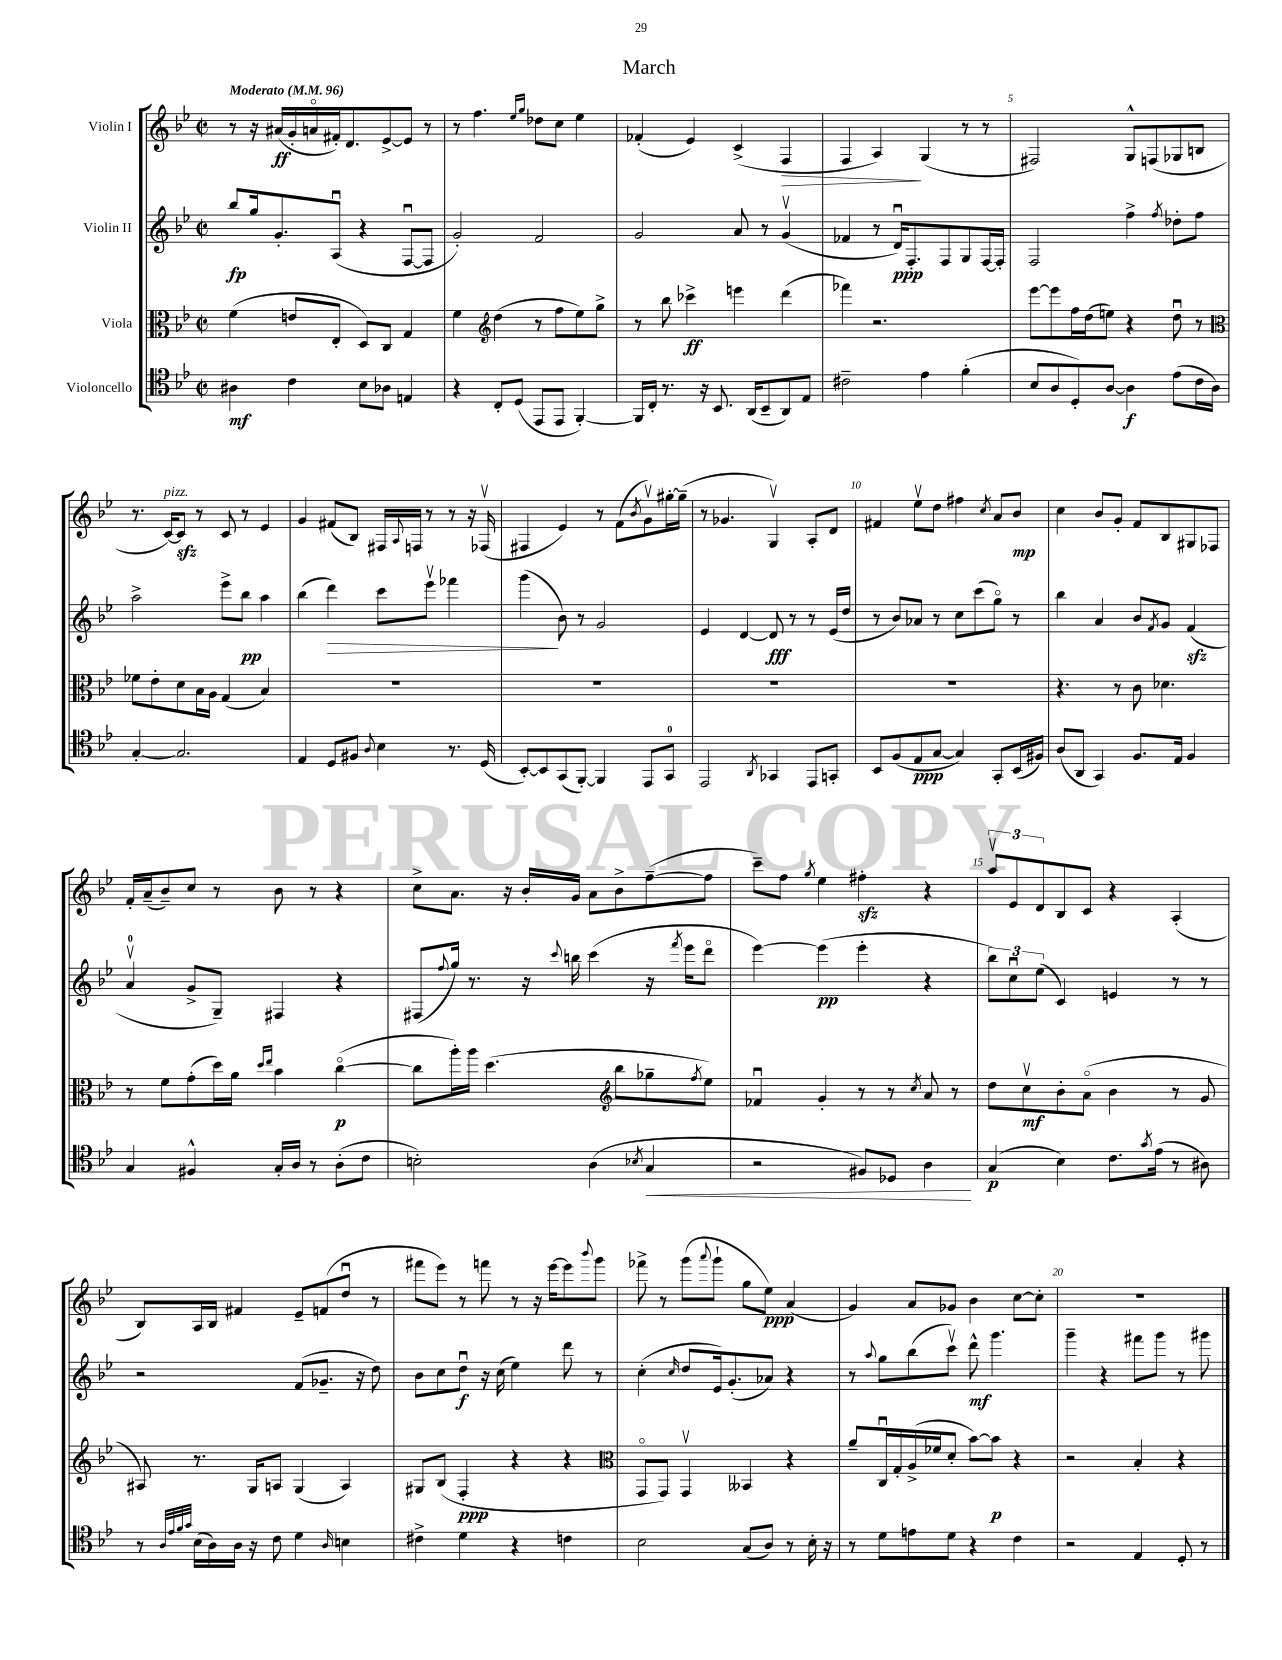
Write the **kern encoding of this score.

**kern	**dynam	**kern	**dynam	**kern	**dynam	**kern	**dynam
*part4	*part4	*part3	*part3	*part2	*part2	*part1	*part1
*staff4	*staff4	*staff3	*staff3	*staff2	*staff2	*staff1	*staff1
*I"Violoncello	*	*I"Viola	*	*I"Violin II	*	*I"Violin I	*
*clefC4	*	*clefC3	*	*clefG2	*	*clefG2	*
*k[b-e-]	*	*k[b-e-]	*	*k[b-e-]	*	*k[b-e-]	*
*M2/2	*	*M2/2	*	*M2/2	*	*M2/2	*
*met(c|)	*	*met(c|)	*	*met(c|)	*	*met(c|)	*
*MM96	*	*MM96	*	*MM96	*	*MM96	*
=1	=1	=1	=1	=1	=1	=1	=1
!	!	!	!	!	!	!LO:TX:a:B:t=Moderato	!
4A#X\	mf	(4f\	.	8bb-/L	fp	8r	.
.	.	.	.	16gg/k	.	16r	.
.	.	.	.	8.g'/	.	(16a#X/LL	ff
4c\	.	8en/L	.	.	.	16g'/	.
.	.	.	.	.	.	16an/	.
.	.	8E-'/J	.	(8Au/J	.	16f#X'/J)	.
.	.	.	.	.	.	8.d/	.
8B-\L	.	8D/L)	.	4r	.	.	.
8A-X\J	.	8C/J	.	.	.	[8e-^/	.
4En/	.	4G/	.	[8Fu/L	.	8e-/J]	.
.	.	.	.	8F/J]	.	8r	.
=2	=2	=2	=2	=2	=2	=2	=2
4r	.	4f\	.	2g'/)	.	8r	.
.	.	.	.	.	.	4.ff\	.
*	*	*clefG2	*	*	*	*	*
8C'/L	.	(4dd\	.	.	.	.	.
(8D/J	.	.	.	.	.	.	.
.	.	.	.	.	.	16qqee-/LL	.
.	.	.	.	.	.	16qqgg/JJ	.
8EE-/L	.	8r	.	2f/	.	8dd-X\L	.
8EE-/J	.	8ff\L	.	.	.	8cc\J	.
[4FF'/)	.	8ee-\)	.	.	.	4ee-\	.
.	.	8gg^\J	.	.	.	.	.
=3	=3	=3	=3	=3	=3	=3	=3
16FF/LL]	.	8r	.	2g/	.	(4f-X'/	.
16C'/JJ	.	.	.	.	.	.	.
8.r	.	8bb-\	.	.	.	.	.
.	.	4ccc-X^\	ff	.	.	4e-/)	.
16r	.	.	.	.	.	.	.
8.BB-/	.	.	.	.	.	.	.
.	.	4eeen\	.	8a/	.	(4c^/	.
(16AA/KL	.	.	.	.	.	.	.
8BB-~/	.	.	.	8r	.	.	.
!	!	!	!	!	!	!	!LO:HP:b
8AA/)	.	(4ddd\	.	(4gv/	.	4F/	>
8E-/J	.	.	.	.	.	.	.
=4	=4	=4	=4	=4	=4	=4	=4
2c#X~\	.	4fff-X\)	.	4f-X/	.	4F/	.
.	.	2.r	.	8r	.	4A/)	.
.	.	.	.	16du/KL)	ppp	.	.
.	.	.	.	8.F'/	.	.	.
4e-\	.	.	.	.	.	(4G/	]
.	.	.	.	8F/	.	.	.
(4f'\	.	.	.	8G/	.	8r	.
.	.	.	.	[16F/L	.	8r	.
.	.	.	.	16F'/JJ]	.	.	.
=5	=5	=5	=5	=5	=5	=5	=5
8B-/L	.	[8eee-\L	.	2F/	.	2F#X/)	.
8A/	.	8eee-\]	.	.	.	.	.
8D'/)	.	16ff\L	.	.	.	.	.
.	.	(16dd\J	.	.	.	.	.
[8A/J	.	8een\J)	.	.	.	.	.
4A\]	f	4r	.	4ff^\	.	8G^^/L	.
.	.	.	.	.	.	(8Fn/	.
.	.	.	.	8qff/	.	.	.
(8e-\L	.	8ddu\	.	8dd-X'\L	.	8G-X/	.
16c\L	.	8r	.	8ff\J	.	8Bn/J	.
16A\JJ)	.	.	.	.	.	.	.
!!LO:LB:g=z
=6	=6	=6	=6	=6	=6	=6	=6
*	*	*clefC3	*	*	*	*	*
[4G'/	.	8f-X\L	.	2aa^\	.	8.r	.
.	.	8e-'\	.	.	.	.	.
!	!	!	!	!	!	!LO:TX:a:i:t=pizz.	!
.	.	.	.	.	.	[16c/KL)	.
2.G/]	.	8d\	.	.	.	8czz/J]	.
.	.	16B-\L	.	.	.	8r	.
.	.	16A\JJ	.	.	.	.	.
.	.	(4G/	.	8eee-^\L	.	8c/	.
.	.	.	.	8bb-\J	pp	8r	.
.	.	4B-/)	.	4aa\	.	4e-/	.
=7	=7	=7	=7	=7	=7	=7	=7
4E-/	.	1r	.	(4bb-\	.	4g/	.
!	!	!	!	!	!LO:HP:b	!	!
8D/L	.	.	.	4ddd\)	>	(8f#X/L	.
8F#X/J	.	.	.	.	.	8B-/J)	.
8qqA/	.	.	.	.	.	.	.
4B-\	.	.	.	8ccc\L	.	16F#X/LL	.
.	.	.	.	.	.	8qqA/	.
.	.	.	.	.	.	16Fn/JJ	.
.	.	.	.	8eee-v\J	.	8r	.
8.r	.	.	.	4fff-X\	.	8r	.
.	.	.	.	.	.	16r	.
(16D/	.	.	.	.	.	(16F-Xv/	.
=8	=8	=8	=8	=8	=8	=8	=8
[8BB-'/L)	.	1r	.	(4ggg\	.	4F#X/	.
8BB-/]	.	.	.	.	.	.	.
(8GG/	.	.	.	8b-\)	]	4e-/)	.
[8FF'/J)	.	.	.	8r	.	.	.
4FF/]	.	.	.	2g/	.	8r	.
.	.	.	.	.	.	(8f\L	.
.	.	.	.	.	.	8qb-/	.
8EE-/L	.	.	.	.	.	8gv\)	.
8GG/J	.	.	.	.	.	[16gg#X'\L	.
.	.	.	.	.	.	(16gg#~\JJ]	.
=9	=9	=9	=9	=9	=9	=9	=9
2EE-/	.	1r	.	4e-/	.	8r	.
.	.	.	.	.	.	4.g-X/	.
.	.	.	.	[4d/	.	.	.
8qAA/	.	.	.	.	.	.	.
4GG-X/	.	.	.	8d/]	fff	4Gv/)	.
.	.	.	.	8r	.	.	.
8EE-/L	.	.	.	8r	.	8A'/L	.
8GGn'/J	.	.	.	(16e-/LL	.	8d/J	.
.	.	.	.	16dd/JJ	.	.	.
=10	=10	=10	=10	=10	=10	=10	=10
8BB-/L	.	1r	.	8r	.	4f#X/	.
(8F/	.	.	.	8b-/L)	.	.	.
8E-/	ppp	.	.	8a-X/J	.	8ee-v\L	.
[8G/J	.	.	.	8r	.	8dd\J	.
4G/])	.	.	.	8cc\L	.	4ff#X\	.
.	.	.	.	(8ccc\	.	.	.
.	.	.	.	.	.	8qcc/	.
8GG'/L	.	.	.	8gg\J)	.	8a/L	.
(16BB-/L	.	.	.	8r	.	8b-/J	mp
16F#X/JJ)	.	.	.	.	.	.	.
=11	=11	=11	=11	=11	=11	=11	=11
(8A/L	.	4.r	.	4bb-\	.	4cc\	.
8AA/J	.	.	.	.	.	.	.
4GG/)	.	.	.	4a/	.	8b-/L	.
.	.	8r	.	.	.	8g'/J	.
8.F/L	.	8c\	.	8b-/L	.	8f/L	.
.	.	.	.	8qf/	.	.	.
.	.	4.d-X\	.	8g/J	.	8B-/	.
16E-/Jk	.	.	.	.	.	.	.
4F/	.	.	.	(4fzz/	.	8G#X/	.
.	.	.	.	.	.	8F-X/J	.
!!LO:LB:g=z
=12	=12	=12	=12	=12	=12	=12	=12
4G/	.	8r	.	4av/	.	16f'/LL	.
.	.	.	.	.	.	(16a~/J	.
.	.	8f\L	.	.	.	8b-~/)	.
4F#X^^/	.	(8g'\	.	8g^/L	.	8cc/J	.
.	.	16dd\L)	.	8G~/J)	.	8r	.
.	.	16a\JJ	.	.	.	.	.
.	.	16qqdd/LL	.	.	.	.	.
.	.	16qqee-/JJ	.	.	.	.	.
16G'/LL	.	4b-\	.	4F#X/	.	8b-\	.
16A/JJ	.	.	.	.	.	.	.
8r	.	.	.	.	.	8r	.
(8A'\L	.	([4cc\	p	4r	.	4r	.
8c\J	.	.	.	.	.	.	.
=13	=13	=13	=13	=13	=13	=13	=13
2Bn'\)	.	8cc\L]	.	(8F#X/L	.	8cc^\L	.
.	.	.	.	8qqff/	.	.	.
.	.	16aa'\L)	.	16gg/Jk)	.	8.a\J	.
.	.	16aa\JJ	.	8.r	.	.	.
.	.	(4.dd\	.	.	.	.	.
.	.	.	.	.	.	16r	.
.	.	.	.	16r	.	16b-'/LL	.
.	.	.	.	8qqccc/	.	.	.
.	.	.	.	16bbn\	.	16g/JJ	.
(4A\	.	.	.	(4ccc\	.	8a\L	.
*	*	*clefG2	*	*	*	*	*
.	.	8bb-\L	.	.	.	8b-^\	.
8qB-X/	.	.	.	.	.	.	.
!	!LO:HP:b	!	!	!	!	!	!
4G/	<	8gg-X~\	.	16r	.	([8ff~\	.
.	.	.	.	8qfff/	.	.	.
.	.	.	.	16eee-\KL	.	.	.
.	.	8qff/	.	.	.	.	.
.	.	8ee-\J)	.	8ddd\J	.	8ff\J]	.
=14	=14	=14	=14	=14	=14	=14	=14
2r	.	4f-Xu/	.	[4eee-\)	.	8ccc~\L)	.
.	.	.	.	.	.	8ff\J	.
.	.	.	.	.	.	8qgg/	.
.	.	4g'/	.	(4eee-\]	pp	4ee-\	.
8F#X/L)	.	8r	.	4eee-'\	.	4ff#Xzz'\	.
8D-X/J	.	8r	.	.	.	.	.
.	.	8qcc/	.	.	.	.	.
4A\	.	8a/	.	4r	.	4r	.
.	.	8r	.	.	.	.	.
.	[	.	.	.	.	.	.
=15	=15	=15	=15	=15	=15	=15	=15
(4G/	p	8dd\L	.	12bb-\L)	.	12aav/L	.
.	.	.	.	12ccu\	.	12e-/	.
.	.	8ccv\	mf	.	.	.	.
.	.	.	.	(12ee-\J	.	12d/	.
4B-\)	.	8b-'\	.	4c/)	.	8B-/	.
.	.	(8a\J	.	.	.	8c/J	.
8.c\L	.	4b-\	.	4en/	.	4r	.
8qg/	.	.	.	.	.	.	.
(16e-\Jk	.	.	.	.	.	.	.
8r	.	8r	.	8r	.	(4A'/	.
8A#X\)	.	8g/	.	8r	.	.	.
!!LO:LB:g=z
=16	=16	=16	=16	=16	=16	=16	=16
8r	.	8A#X/)	.	2r	.	8B-/L)	.
32qqA/LLL	.	.	.	.	.	.	.
32qqe-/	.	.	.	.	.	.	.
32qqf/	.	.	.	.	.	.	.
32qqg/JJJ	.	.	.	.	.	.	.
(16B-\LL	.	8.r	.	.	.	16A/L	.
16A\)	.	.	.	.	.	16B-/JJ	.
16A\JJ	.	.	.	.	.	4f#X/	.
16r	.	16G/KL	.	.	.	.	.
8c\	.	8An/J	.	.	.	.	.
4d\	.	(4G/	.	(8f/L	.	8e-~/L	.
.	.	.	.	8.g-X~/J	.	(8fn/	.
16qqA/	.	.	.	.	.	.	.
4Bn\	.	4A/)	.	.	.	8ddu/J	.
.	.	.	.	16r	.	.	.
.	.	.	.	8dd\)	.	8r	.
=17	=17	=17	=17	=17	=17	=17	=17
4c#X^\	.	8G#X/L	.	8b-\L	.	8fff#X\L	.
.	.	(8B-/J	.	8cc\	.	8eee-\J)	.
4d\	.	4F'/	ppp	8ddu\J	f	8r	.
.	.	.	.	16r	.	8fffn\	.
.	.	.	.	(16cc\	.	.	.
4r	.	4r	.	4ee-\)	.	8r	.
.	.	.	.	.	.	16r	.
.	.	.	.	.	.	[16eee-\KL	.
4cn\	.	4r	.	8ddd\	.	8eee-\]	.
.	.	.	.	.	.	8qqbbb-/	.
.	.	.	.	8r	.	8ggg\J	.
=18	=18	=18	=18	=18	=18	=18	=18
*	*	*clefC3	*	*	*	*	*
2B-\	.	8GG/L	.	(4cc'\	.	8fff-X^\	.
.	.	8GG/J)	.	.	.	8r	.
.	.	.	.	16qqcc/	.	.	.
.	.	4GGv/	.	8dd/L	.	(8ggg\L	.
.	.	.	.	.	.	8qqaaa/	.
.	.	.	.	16e-/k)	.	8ggg`\J	.
.	.	.	.	(8.g'/	.	.	.
(8G/L	.	4BB--X/	.	.	.	8gg\L	.
8A/J)	.	.	.	8a-X/J)	.	8ee-\J)	ppp
8r	.	4r	.	4r	.	(4a/	.
16B-'\	.	.	.	.	.	.	.
16r	.	.	.	.	.	.	.
=19	=19	=19	=19	=19	=19	=19	=19
8r	.	8a~/L	.	8r	.	4g/)	.
.	.	.	.	8qqaa/	.	.	.
8d\L	.	16Cu/L	.	8gg\L	.	.	.
.	.	16G'/	.	.	.	.	.
8en\	.	(16A^/	.	(8bb-\	.	8a/L	.
.	.	16f-X/J	.	.	.	.	.
8d\J	.	8d'/J	.	8cccv\J)	.	8g-X/J	.
4r	.	[8b-\L)	.	8ddd^^\	mf	4b-\	.
.	.	8b-\J]	p	4.ggg\	.	.	.
4c\	.	4r	.	.	.	[8cc\L	.
.	.	.	.	.	.	8cc'\J]	.
=20	=20	=20	=20	=20	=20	=20	=20
2r	.	2r	.	4ggg~\	.	1r	.
.	.	.	.	4r	.	.	.
4E-/	.	4B-'/	.	8fff#X\L	.	.	.
.	.	.	.	8ggg\J	.	.	.
8D'/	.	4r	.	8r	.	.	.
8r	.	.	.	8ggg#X\	.	.	.
==	==	==	==	==	==	==	==
*-	*-	*-	*-	*-	*-	*-	*-
